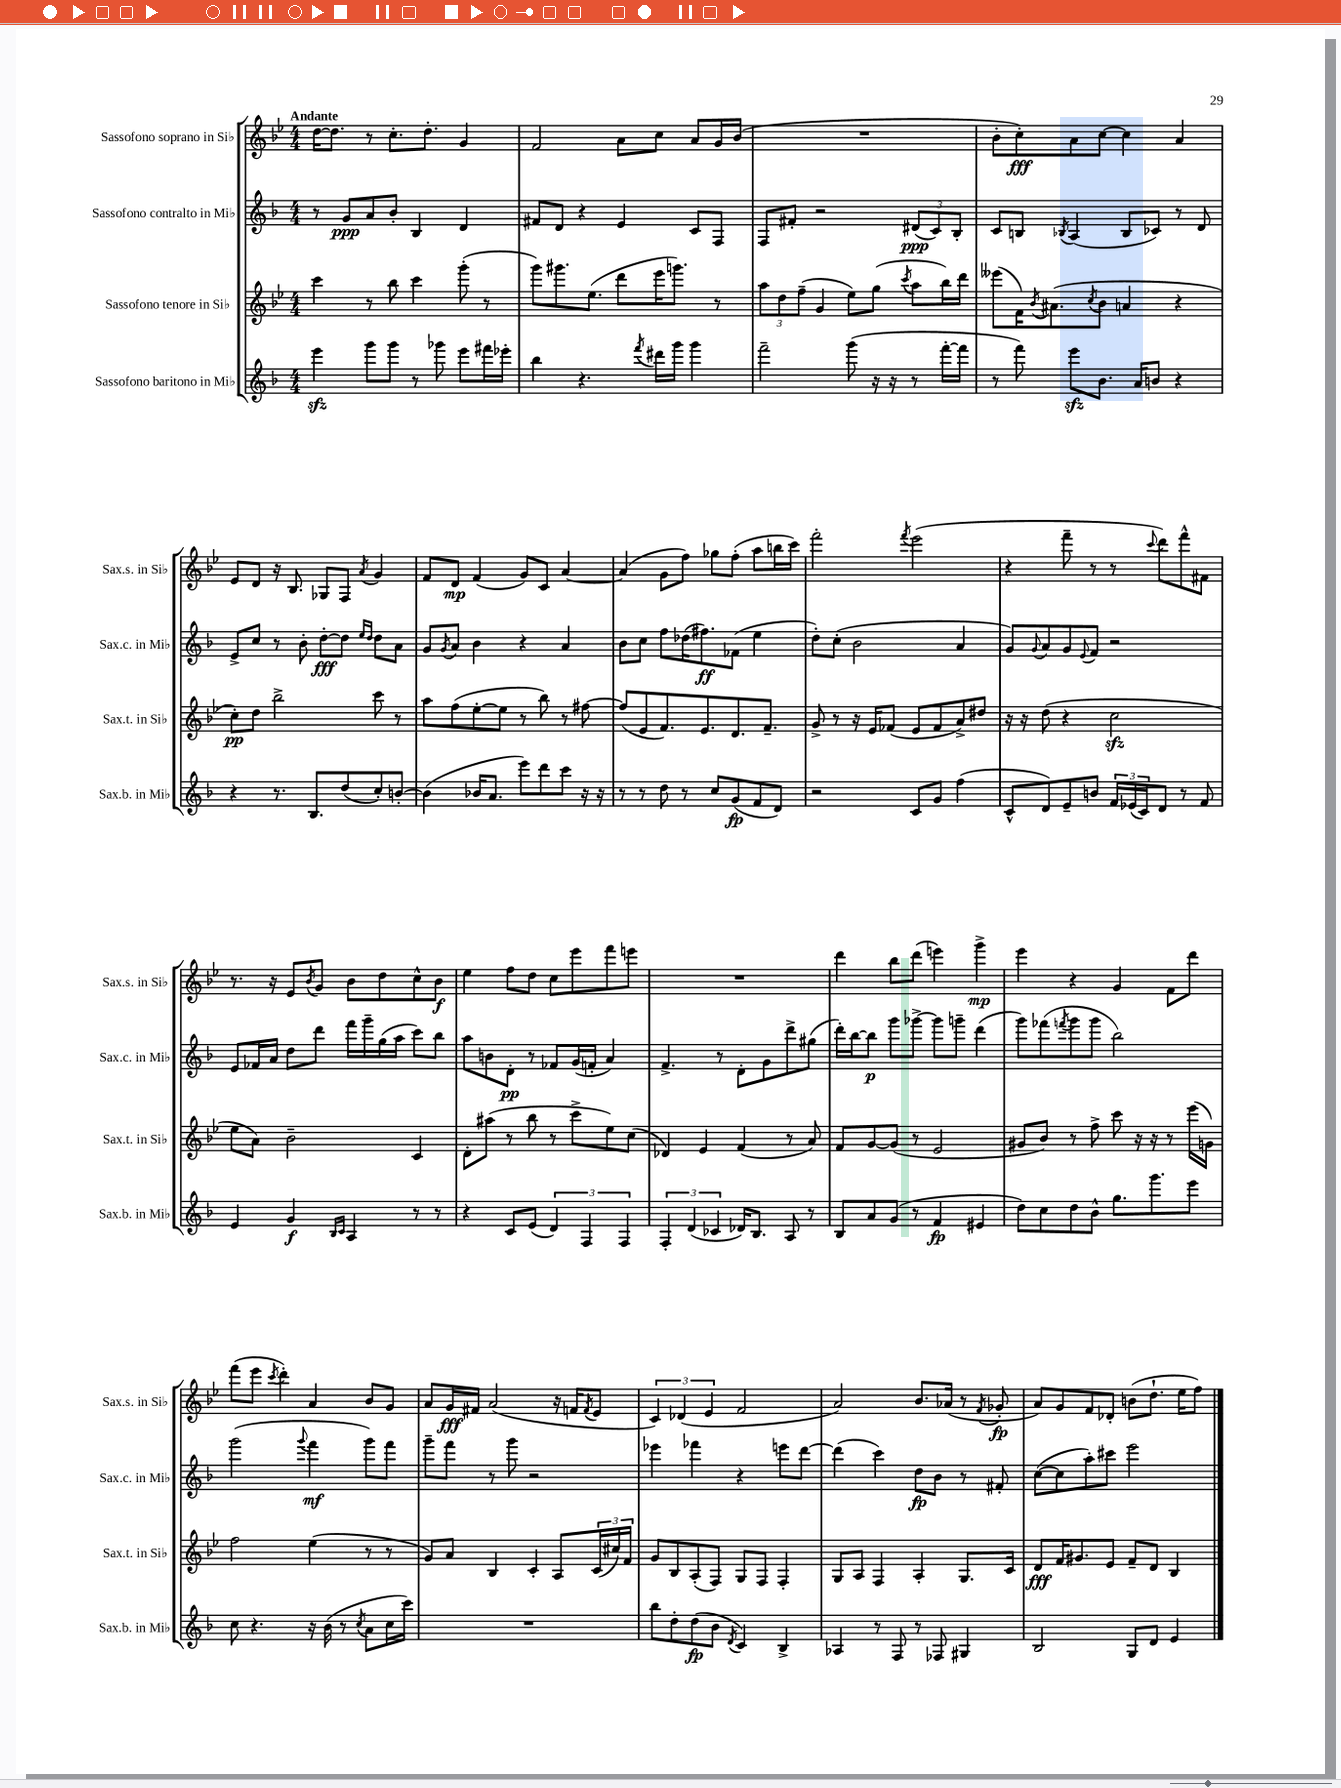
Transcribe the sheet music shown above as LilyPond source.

<<
\new StaffGroup <<
\new Staff = "s0" \with { instrumentName = "Sassofono soprano in Sib" shortInstrumentName = "Sax.s. in Sib" } {
    \clef treble \key bes \major \numericTimeSignature \time 4/4 \tempo "Andante"
    d''16~ d''8. r8 c''8.-. d''8.-. g'4 |
    f'2 a'8 c''8 a'8 g'16 bes'16( |
    R1 |
    bes'8-. c''8-.\fff) a'8 c''8~ c''4 a'4 |
    ees'8 d'8 r16 bes8. ges8 f8 \acciaccatura { a'8 } g'4 |
    f'8 d'8\mp f'4( g'8) c'8 a'4~ |
    a'4( g'8 f''8) ges''8 f''8-.( a''8 b''16 c'''16) |
    f'''2-. \acciaccatura { f'''8 } ees'''2( |
    r4 f'''8-- r8 r8 \appoggiatura { c'''8 } d'''8) f'''8-^ fis'8 |
    r8. r16 ees'8 \acciaccatura { bes'8 } g'8 bes'8 d''8 c''8-^ bes'8\f |
    ees''4 f''8 d''8 c''8 ees'''8 f'''8 e'''8 |
    R1 |
    d'''4 bes''8 d'''8( e'''4) g'''4->\mp |
    ees'''4 r4 g'4 f'8 d'''8 |
    f'''8( ees'''8 \acciaccatura { c'''8 } d'''4-.) a'4 bes'8 g'8 |
    a'8 g'16\fff fis'16 a'2( r16 f'16 \acciaccatura { f'8 } ees'8 |
    \tuplet 3/2 { c'4) des'4( ees'4 } f'2 |
    a'2) bes'8. aes'16( r8 \acciaccatura { f'8 } ges'8-.\fp |
    a'8) g'8 f'8 des'8-. b'8( d''8.-! ees''16 f''8) \bar "|." |
}
\new Staff = "s1" \with { instrumentName = "Sassofono contralto in Mib" shortInstrumentName = "Sax.c. in Mib" } {
    \clef treble \key f \major \numericTimeSignature \time 4/4
    r8 g'8\ppp a'8 bes'8-. bes4 d'4 |
    fis'8 d'8 r4 e'4 c'8 f8 |
    f8 fis'8-. r2 \tuplet 3/2 { dis'8\ppp( c'8) bes8-. } |
    c'8 b8 \acciaccatura { bes8 } a4( bes8 ces'8) r8 d'8 |
    e'8-> c''8 r8 bes'8-. d''8~-.\fff d''8 \grace { e''16 d''16 } d''8 a'8 |
    g'8 \acciaccatura { g'8 } a'8 bes'4 r4 a'4 |
    bes'8 c''8 f''8 des''16( fis''8.\ff) fes'8( e''4 |
    d''8-.) c''8-.( bes'2 a'4 |
    g'8) \appoggiatura { g'8 } a'8 g'8 \appoggiatura { e'8 } f'8 r2 |
    e'8 fes'16 a'16 d''8 d'''8 f'''16 g'''16-- g''16( a''16 c'''8) bes''8 |
    a''8 b'8 d'8-.\pp r8 fes'8 g'16( f'16-. a'4) |
    f'4.-> r8 d'8-. g'8 d'''8-> gis''8( |
    d'''16-.) bes''16~ bes''8\p g'''8 ges'''8~-> ges'''8 g'''8-- d'''4( |
    g'''8) fes'''8( \acciaccatura { f'''8 } g'''8 g'''8 bes''2) |
    g'''2( \appoggiatura { g'''8 } f'''4\mf g'''8) f'''8 |
    g'''8-- f'''8 r8 g'''8 r2 |
    ees'''4 fes'''4 r4 e'''8 d'''8~ |
    d'''4( c'''4) d''8\fp bes'8 r8 fis'8-. |
    c''8~( c''8 a''8-.) cis'''8 e'''2 \bar "|." |
}
\new Staff = "s2" \with { instrumentName = "Sassofono tenore in Sib" shortInstrumentName = "Sax.t. in Sib" } {
    \clef treble \key bes \major \numericTimeSignature \time 4/4
    c'''4 r8 bes''8 c'''4 g'''8-.( r8 |
    g'''8) gis'''8. ees''8.( d'''8 ees'''16 g'''8.) r8 |
    \tuplet 3/2 { a''8 d''8 f''8--( } g'4 ees''8) g''8( \acciaccatura { c'''8 } a''8 bes''16) d'''16 |
    eeses'''8( f'16) \acciaccatura { bes'8 } ais'8.( \acciaccatura { c''8 } bes'8 a'4 r4 |
    c''8-.\pp) d''8 bes''2-> c'''8 r8 |
    a''8 f''8( ees''8~-. ees''8 r8 bes''8) r8 fis''8~ |
    fis''8( ees'8 f'8.) ees'8. d'8. f'8.-- |
    g'8-> r8 r16 ees'16 fes'8( ees'8 fes'8 a'8->) dis''8 |
    r16 r16 d''8( r4 c''2\sfz |
    ees''8 a'8) bes'2-- c'4 |
    d'8-. ais''8( r8 bes''8 r8 c'''8-> ees''8) c''8( |
    des'4) ees'4 f'4( r8 a'8) |
    f'8 g'8~ g'8( r8 ees'2 |
    gis'8 bes'8) r8 f''8-> c'''8 r16 r16 r8 ees'''16( g'16) |
    f''2 ees''4( r8 r8 |
    g'8) a'8 bes4 c'4-. a8 \tuplet 3/2 { c'16( cis''16) f'16 } |
    g'8 bes8 a8-.( f8) g8 f8 f4-. |
    g8 a8 f4 a4-. g8. c'16 |
    d'8\fff f'16 gis'8. ees'8 f'8-- d'8 bes4 \bar "|." |
}
\new Staff = "s3" \with { instrumentName = "Sassofono baritono in Mib" shortInstrumentName = "Sax.b. in Mib" } {
    \clef treble \key f \major \numericTimeSignature \time 4/4
    e'''4\sfz g'''8 g'''8 r8 ges'''8 e'''8 fis'''16 ees'''16-. |
    bes''4 r4. \acciaccatura { f'''8 } dis'''16 g'''16 g'''4 |
    f'''2-- g'''8( r16 r16 r8 f'''16~-. f'''16 |
    r8 f'''8) e'''8\sfz bes'8. a'16 b'8 r4 |
    r4 r8. bes8. d''8( c''8-.) b'8~-. |
    b'4( bes'16 a'8. e'''8) d'''8 c'''8 r16 r16 |
    r8 r8 d''8 r8 c''8 g'8\fp( f'8 d'8) |
    r2 c'8 g'8 f''4( |
    c'8-^ d'8) e'8-- b'8 \tuplet 3/2 { f'16 ees'16( c'16) } d'8 r8 f'8 |
    e'4 g'4\f \grace { bes16 c'16 } a4 r8 r8 |
    r4 c'8 e'8( \tuplet 3/2 { d'4) f4 f4 } |
    \tuplet 3/2 { f4-. d'4( ces'4 } des'16) bes8. a8 r8 |
    bes8 a'8 g'8( r8 f'4\fp eis'4 |
    d''8) c''8 d''8 bes'8-^ g''8. g'''8. e'''8 |
    c''8 r4. r16 bes'16( r8 \acciaccatura { c''8 } a'8 c''16 c'''16) |
    R1 |
    bes''8 d''8-. d''8\fp( bes'8 \acciaccatura { d'8 } c'4) bes4-> |
    aes4 r8 f8 r8 fes8 gis4 |
    bes2 g8 d'8 e'4 \bar "|." |
}
>>
>>
\layout { \context { \Score \remove "Bar_number_engraver" } }
